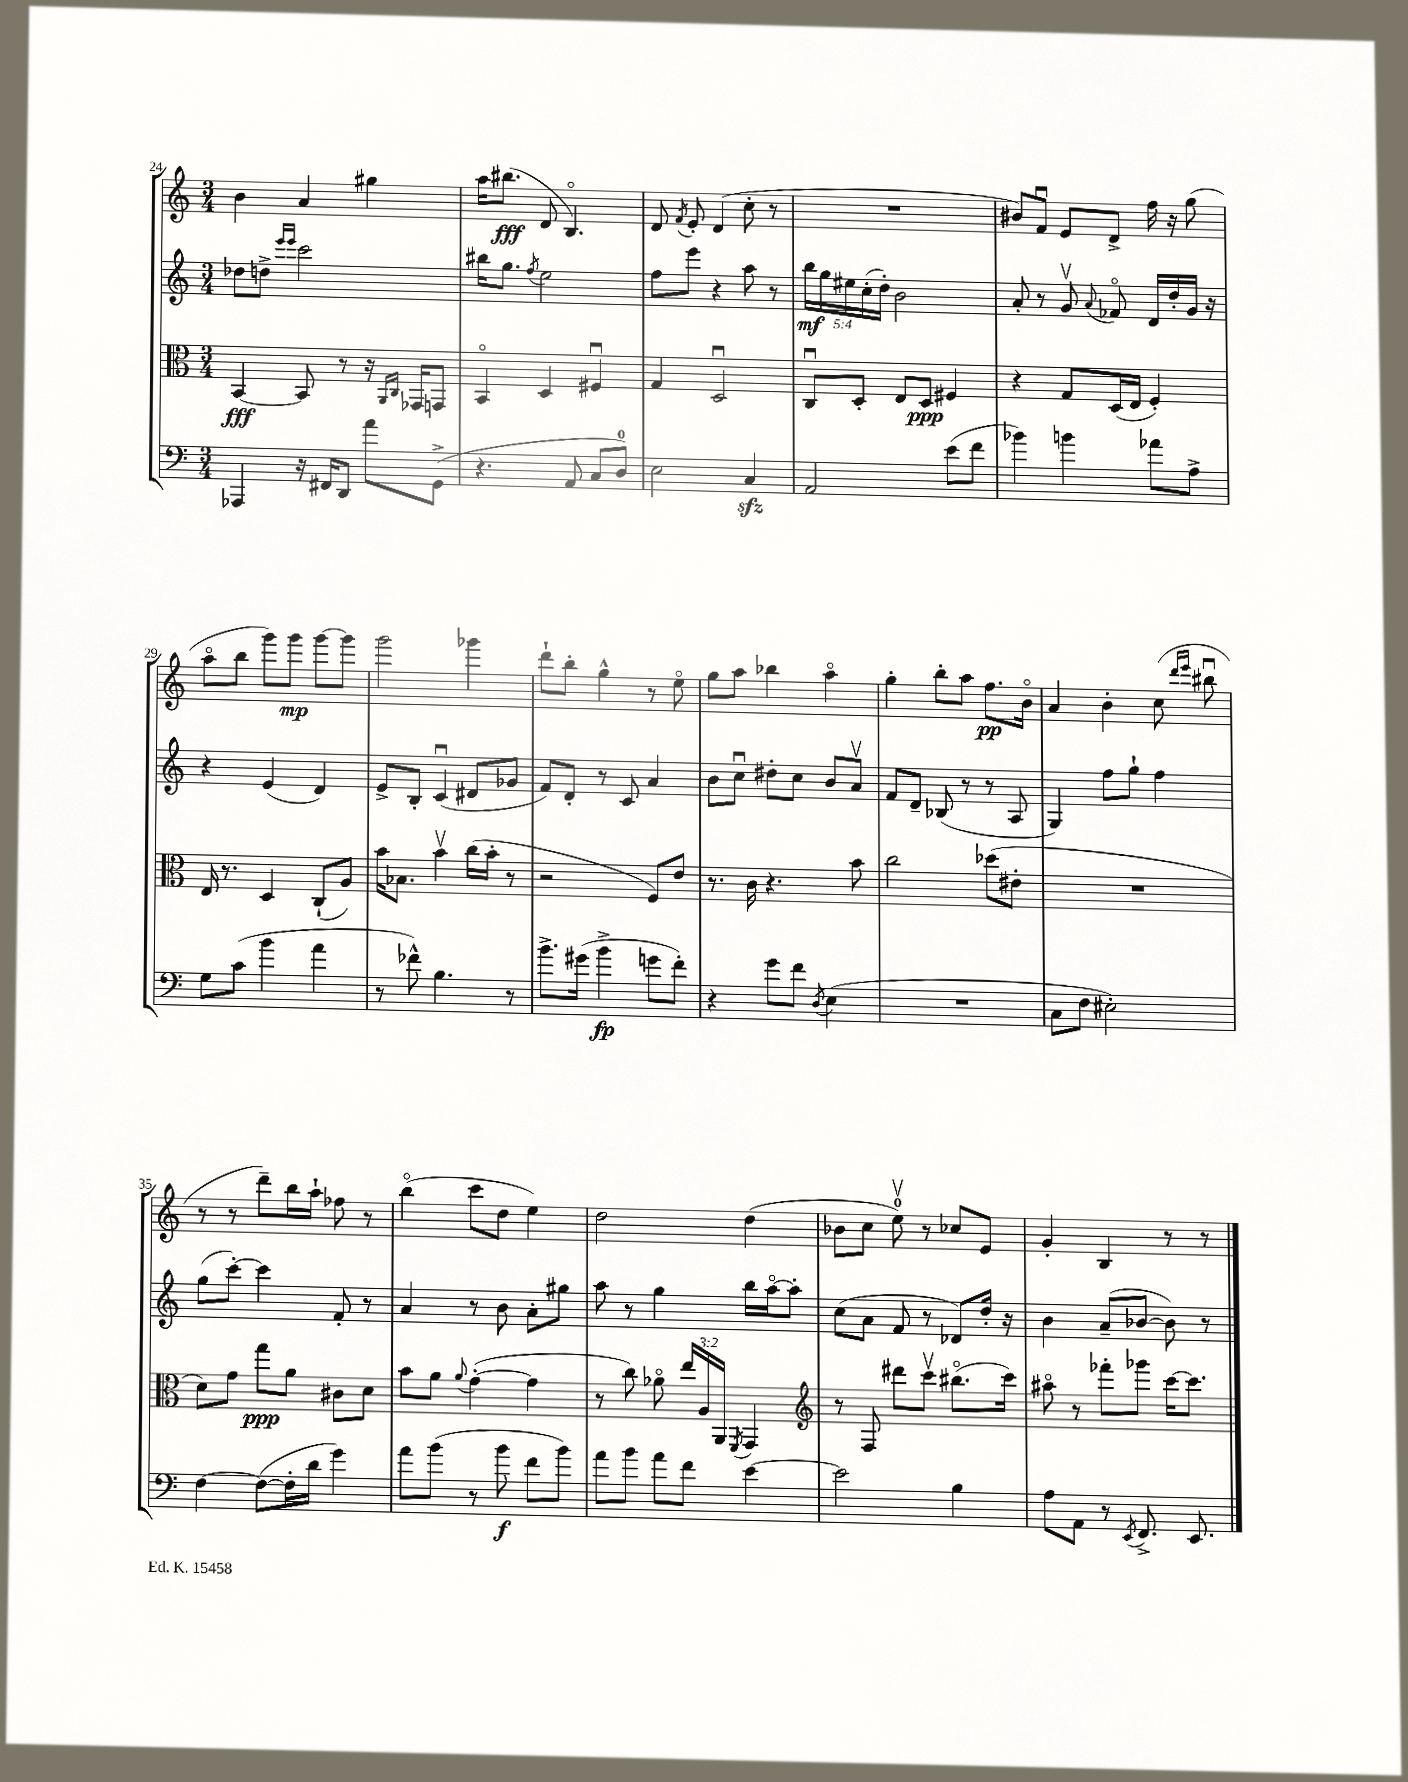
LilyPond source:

<<
\new StaffGroup <<
\new Staff = "s0" {
    \clef treble \key c \major \numericTimeSignature \time 3/4
    \autoBeamOff b'4 a'4 gis''4 |
    a''16[ bis''8.]\fff( d'8 b4.\flageolet) |
    d'8 \acciaccatura { f'8 } e'8-. d'4( c''8-. r8 |
    R2. |
    bis'8[) f'8]\downbow e'8[ d'8]-> f''16 r16 g''8( |
    a''8[\flageolet b''8] g'''8[) g'''8]\mp g'''8[~ g'''8] |
    g'''2 ges'''4 |
    d'''8[-! b''8]-. g''4-^ r8 e''8\flageolet |
    g''8[ a''8] bes''4 a''4\flageolet |
    g''4-. b''8[-. a''8] f''8.[\pp b'16]\flageolet |
    a'4 b'4-. c''8( \grace { d'''16[ e'''16] } bis''8\downbow |
    r8 r8 d'''8[--) b''16 a''16]-! fes''8 r8 |
    b''4\flageolet( c'''8[ d''8] e''4) |
    d''2 d''4( |
    bes'8[ c''8] e''8-0\upbow) r8 ces''8[ e'8] |
    g'4-. b4 r8 r8 \bar "|." |
}
\new Staff = "s1" {
    \clef treble \key c \major \numericTimeSignature \time 3/4 \override Staff.TupletNumber.text = #tuplet-number::calc-fraction-text
    \autoBeamOff des''8[ d''8]-> \grace { e'''16[ e'''16] } c'''2 |
    bis''16[ g''8.] \acciaccatura { f''8 } e''2 |
    f''8[ e'''8] r4 a''8 r8 |
    \tuplet 5/4 { b''16[\mf g''16 eis''16 c''16-.( d''16]-.) } b'2 |
    a'8-. r8 g'8\upbow \appoggiatura { a'8 } fes'8\flageolet d'16[ d''16-. g'16] r16 |
    r4 e'4( d'4) |
    e'8[-> b8]-. c'4\downbow( dis'8[ ges'8] |
    f'8[) d'8]-. r8 c'8 a'4 |
    b'8[ c''8]\downbow dis''8[-. c''8] b'8[ a'8]\upbow |
    f'8[ d'8]-- bes8( r8 r8 a8 |
    g4) f''8[ g''8]-! f''4 |
    g''8[( c'''8]~-.) c'''4 f'8-. r8 |
    a'4 r8 b'8 a'8[-. gis''8] |
    a''8 r8 g''4 b''16[ a''16~\flageolet a''8]-. |
    c''8[( a'8] f'8 r8 des'8[) d''16]-. r16 |
    b'4 a'8[--( bes'8]~ bes'8) r8 \bar "|." |
}
\new Staff = "s2" {
    \clef alto \key c \major \numericTimeSignature \time 3/4 \override Staff.TupletNumber.text = #tuplet-number::calc-fraction-text
    \autoBeamOff b,4~\fff b,8 r8 r16 \grace { a,16[ c16] } ges,16[ g,8] |
    b,4\flageolet d4 fis4\downbow |
    g4 d2\downbow |
    c8[\downbow d8]-. e8[ d8]\ppp fis4 |
    r4 g8[ d16( e16] f4-.) |
    e16 r8. d4 c8[-!( a8]) |
    b'16[ bes8.] b'4\upbow c''16[( b'16]-. r8 |
    r2 f8[) e'8] |
    r8. c'16 r4. b'8 |
    c''2 des''8[( eis'8]-. |
    R2. |
    d'8[) g'8] g''8[\ppp a'8] cis'8[ d'8] |
    b'8[ a'8] \appoggiatura { a'8 } g'4~-.( g'4 |
    r8 c''8) aes'8\flageolet \tuplet 3/2 { e''16[ a16 a,16] } \acciaccatura { f,8 } g,4 |
    \clef treble r8 f8 dis'''8[ c'''8]\upbow bis''8.[\flageolet( c'''16]) |
    ais''8\flageolet r8 fes'''8[-. ges'''8] c'''16[~ c'''8.] \bar "|." |
}
\new Staff = "s3" {
    \clef bass \key c \major \numericTimeSignature \time 3/4
    \autoBeamOff aes,,4 r16 fis,16[ d,8] a'8[ g,8]->( |
    r4. a,8 c8[ d8]-0) |
    e2 c4\sfz |
    a,2 e'8[( f'8] |
    bes'4) b'4 aes'8[ a8]-> |
    g8[ c'8]( b'4 a'4 |
    r8 fes'8-^) b4. r8 |
    b'8.[-> gis'16]( b'4->\fp g'8[ f'8]-.) |
    r4 g'8[ f'8] \acciaccatura { d8 } e4( |
    R2. |
    c8[ f8] eis2-.) |
    f4~ f8[~( f16-. d'16] g'4) |
    a'8[ b'8]( r8 b'8\f f'8[ b'8]) |
    a'8[ b'8] a'8[ f'8] e'4~ |
    e'2 b4 |
    a8[ a,8] r8 \acciaccatura { e,8 } f,8.-> e,8. \bar "|." |
}
>>
>>
\layout { \context { \Score currentBarNumber = #24 } }
